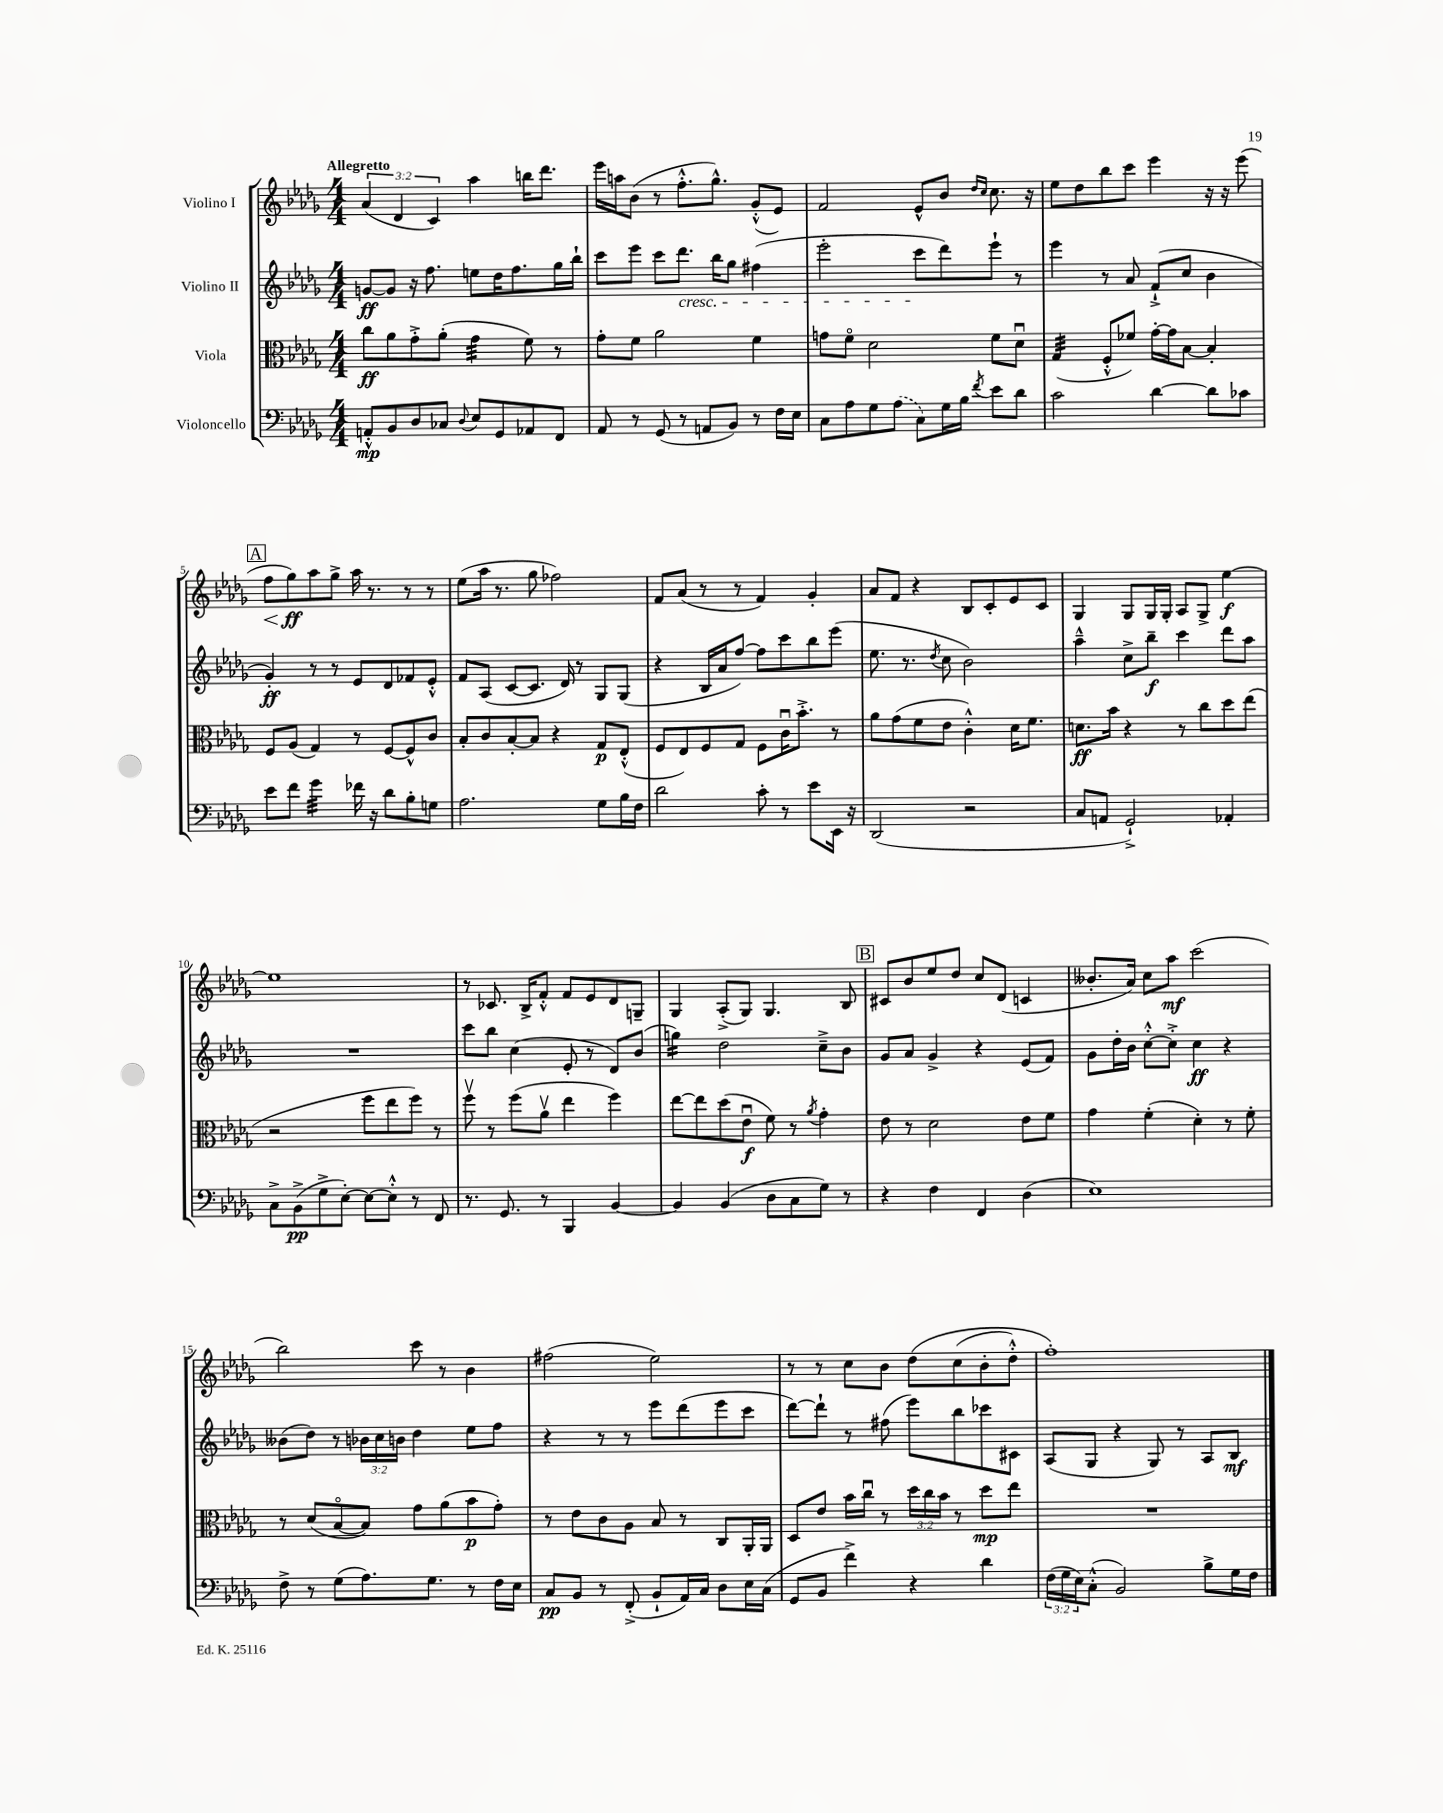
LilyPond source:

<<
\new StaffGroup <<
\new Staff = "s0" \with { instrumentName = "Violino I" } {
    \clef treble \key des \major \numericTimeSignature \time 4/4 \override Staff.TupletNumber.text = #tuplet-number::calc-fraction-text \tempo "Allegretto"
    \tuplet 3/2 { aes'4( des'4 c'4) } aes''4 b''16 des'''8. |
    ees'''16 a''16 bes'8( r8 f''8.-.-^ ges''8.-^) ges'8-.-^( ees'8) |
    f'2 ees'8-^ bes'8 \grace { des''16 c''16 } c''8. r16 |
    ees''8 des''8 bes''8 c'''8 ees'''4 r16 r16 ees'''8( |
    \mark \markup { \box "A" } f''8\< ges''8\ff\!) aes''8 ges''8-> aes''16 r8. r8 r8 |
    ees''8( aes''16 r8. ges''8 fes''2) |
    f'8 aes'8( r8 r8 f'4) ges'4-. |
    aes'8 f'8 r4 bes8 c'8-. ees'8 c'8 |
    ges4 ges8 ges16 ges16-. aes8 ges8-> ees''4~\f |
    ees''1 |
    r8 ces'8. bes16-> f'8-.-^ f'8 ees'8 des'8 g8-- |
    ges4 aes8-.->( ges8) ges4. bes8 |
    \mark \markup { \box "B" } cis'8 bes'8 ees''8 des''8 c''8 des'8( c'4 |
    beses'8.-. aes'16) c''8 aes''8\mf c'''2( |
    bes''2) c'''8 r8 bes'4 |
    fis''2( ees''2) |
    r8 r8 c''8 bes'8 des''8\( c''8( bes'8-. des''8-.-^) |
    f''1-.\) \bar "|." |
}
\new Staff = "s1" \with { instrumentName = "Violino II" } {
    \clef treble \key des \major \numericTimeSignature \time 4/4 \override Staff.TupletNumber.text = #tuplet-number::calc-fraction-text
    g'8~\ff g'8 r16 f''8. e''8 des''16 f''8. ges''16 bes''16-! |
    c'''8 ees'''8 c'''8 des'''8.\cresc bes''16 ges''8 fis''4( |
    ees'''2-. c'''8\! des'''8) ees'''8-! r8 |
    ees'''4 r8 aes'8 f'8-!->( c''8 bes'4 |
    \mark \markup { \box "A" } ges'4-.\ff) r8 r8 ees'8 des'8 fes'8 ees'8-.-^ |
    f'8 aes8( c'8~ c'8. des'16) r8 ges8 ges8( |
    r4 bes16 aes'16 f''8~) f''8 c'''8 bes''8 ees'''8( |
    ees''8. r8. \acciaccatura { des''8 } c''8 bes'2) |
    aes''4---^ c''8-> bes''8--\f c'''4 des'''8 aes''8 |
    R1 |
    c'''8 bes''8 c''4( ees'8-. r8 des'8) bes'8( |
    g''4:16) des''2 c''8---> bes'8 |
    \mark \markup { \box "B" } ges'8 aes'8 ges'4-> r4 ees'8( f'8) |
    ges'8 des''16-. bes'16 c''8~-.-^ c''8-.-> c''4\ff r4 |
    beses'8( des''8) r8 \tuplet 3/2 { bes'16 c''16 b'16 } des''4 ees''8 f''8 |
    r4 r8 r8 ees'''8 des'''8( ees'''8 c'''8 |
    des'''8~) des'''8-! r8 fis''8( ees'''8) bes''8 ces'''8 cis'8 |
    aes8( ges8 r4 ges8) r8 aes8 bes8\mf \bar "|." |
}
\new Staff = "s2" \with { instrumentName = "Viola" } {
    \clef alto \key des \major \numericTimeSignature \time 4/4 \override Staff.TupletNumber.text = #tuplet-number::calc-fraction-text
    c''8\ff aes'8 ges'8-.-> aes'8-.( ges'4:32 f'8) r8 |
    ges'8-. f'8 aes'2 f'4 |
    g'8 f'8\flageolet des'2 f'8 des'8\downbow |
    ges4:32( f8-.-^ fes'8) ges'16~-. ges'16 bes8~ bes4-. |
    \mark \markup { \box "A" } f8 aes8( ges4) r8 f8~ f8-^ c'8 |
    bes8-. c'8 bes8~-. bes8 r4 ges8\p ees8-.-^( |
    f8 ees8) f8 ges8 f8 c'16\downbow bes'8.-.-> r8 |
    aes'8 ges'8( f'8 ees'8 c'4-.-^) des'16 f'8. |
    d'8.\ff bes'16 r4 r8 c''8 des''8 ees''8( |
    r2 f''8 ees''8 f''8) r8 |
    f''8\upbow r8 f''8( aes'8\upbow ees''4 f''4) |
    ees''8~ ees''8 des''8( ees'8\downbow\f f'8) r8 \acciaccatura { aes'8 } ges'4-. |
    \mark \markup { \box "B" } ees'8 r8 des'2 ees'8 f'8 |
    ges'4 f'4-.( des'4-.) r8 f'8-. |
    r8 des'8( bes8~\flageolet bes8) ges'8 aes'8( bes'8\p ges'8-.) |
    r8 ees'8 c'8 aes8 bes8 r8 c8 aes,16-. aes,16 |
    des8 ees'8 bes'16 c''16\downbow r8 \tuplet 3/2 { des''16 c''16 bes'16 } r8 des''8\mp ees''8 |
    R1 \bar "|." |
}
\new Staff = "s3" \with { instrumentName = "Violoncello" } {
    \clef bass \key des \major \numericTimeSignature \time 4/4 \override Staff.TupletNumber.text = #tuplet-number::calc-fraction-text
    a,8-.-^\mp bes,8 des8 ces8 \appoggiatura { des8 } ees8 ges,8 aes,8 f,8 |
    aes,8 r8 ges,8( r8 a,8 bes,8) r8 f16 ees16 |
    c8 aes8 ges8 \once \slurDashed aes8( c8) ges16 bes16 \acciaccatura { f'8 } ees'8 des'8 |
    c'2 des'4~ des'8 ces'8 |
    \mark \markup { \box "A" } ees'8 f'8 ges'4:32 fes'16 r16 des'8 bes8-. g8 |
    aes2. ges8 bes16 f16 |
    des'2 c'8-. r8 ees'8 ees,16 r16 |
    des,2( r2 |
    c8 a,8 ges,2-!->) aes,4-. |
    c8-> bes,8->\pp( ges8-> ees8~-.) ees8~ ees8-.-^ r8 f,8 |
    r8. ges,8. r8 bes,,4 bes,4~ |
    bes,4 bes,4( des8 c8 ges8) r8 |
    \mark \markup { \box "B" } r4 f4 f,4 des4( |
    ees1) |
    f8-> r8 ges8( aes8.) ges8. r8 f16 ees16 |
    c8\pp bes,8 r8 f,8-.->( bes,8-! aes,16) c16 des8 ees16 c16( |
    ges,8 bes,8 f'4->) r4 des'4 |
    \tuplet 3/2 { f16( ges16 ees16) } c8-.-^( bes,2) bes8-> ges16 f16 \bar "|." |
}
>>
>>
